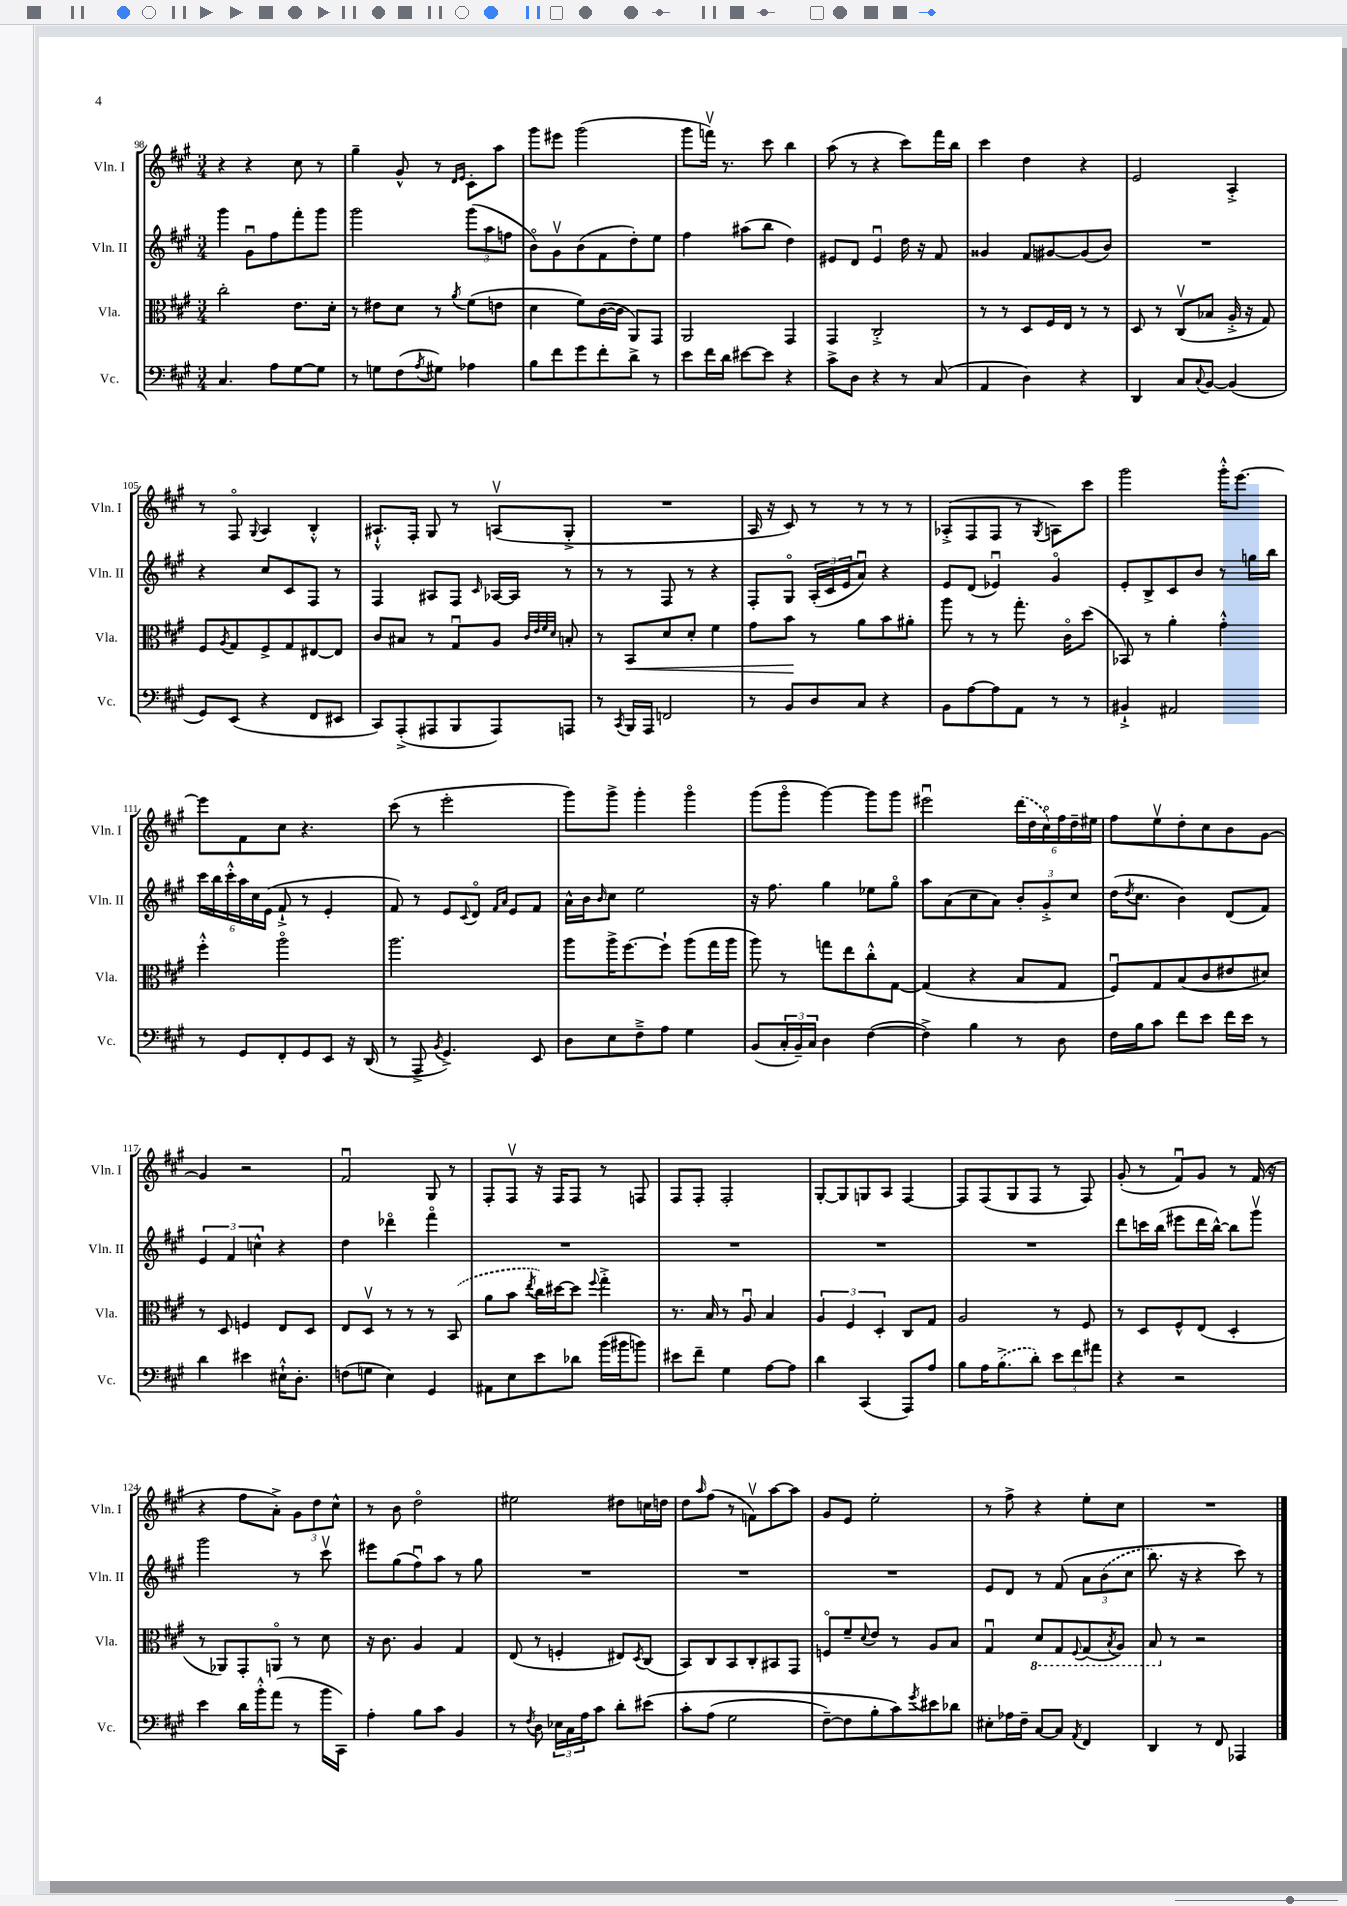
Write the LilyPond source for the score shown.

<<
\new StaffGroup <<
\new Staff = "s0" \with { instrumentName = "Vln. I" shortInstrumentName = "Vln. I" } {
    \clef treble \key a \major \numericTimeSignature \time 3/4
    r4 r4 cis''8 r8 |
    gis''4-- gis'8-^ r8 \grace { d'16 e'16 } cis'8-. a''8 |
    gis'''8 eis'''8 gis'''2( |
    gis'''8 f'''16\upbow) r8. cis'''8 b''4 |
    a''8( r8 r4 cis'''8) fis'''16 b''16 |
    cis'''4 d''4 r4 |
    e'2 a4-.-> |
    r8 fis8\flageolet \appoggiatura { gis8 } a4 b4-.-^ |
    ais8.-!-^ fis16-. gis8 r8 a8\upbow( gis8-.-> |
    R2. |
    a16 r16 cis'8) r8 r8 r8 r8 |
    aes8-.->( fis8 fis8 r8 \acciaccatura { gis8 } a8) cis'''8 |
    gis'''2 gis'''16-.-^ e'''8.~ |
    e'''8 fis'8 cis''8 r4. |
    cis'''8( r8 e'''2-. |
    gis'''8) gis'''8-> gis'''4-. gis'''4\flageolet |
    gis'''8( gis'''8\flageolet gis'''4~) gis'''8 gis'''8 |
    eis'''2\downbow \tuplet 6/4 { \once \slurDashed d'''16( d''16 cis''16\flageolet) fis''16 d''16-- eis''16 } |
    fis''8 e''8\upbow d''8-. cis''8 b'8 gis'8~ |
    gis'4 r2 |
    fis'2\downbow gis8 r8 |
    fis8-. fis8\upbow r16 fis16 fis8 r8 f8 |
    fis8 fis8-. fis2-. |
    gis8~-. gis8 g8 a8 fis4~ |
    fis8 fis8( gis8 fis8 r8 fis8) |
    gis'8-.( r8 fis'8\downbow) gis'8 r8 fis'16( r16 |
    r4 fis''8 a'8-.->) \tuplet 3/2 { gis'8 d''8 cis''8-^ } |
    r8 b'8 d''2\flageolet |
    eis''2 dis''8 c''16 d''16 |
    d''8 \grace { a''16 } fis''8( r8 f'8\upbow) a''8~ a''8 |
    gis'8 e'8 e''2-. |
    r8 fis''8-> r4 e''8-. cis''8 |
    R2. \bar "|." |
}
\new Staff = "s1" \with { instrumentName = "Vln. II" shortInstrumentName = "Vln. II" } {
    \clef treble \key a \major \numericTimeSignature \time 3/4
    gis'''4 gis'8\downbow fis''8 fis'''8-. gis'''8 |
    gis'''2 \tuplet 3/2 { gis'''8( a''8 f''8 } |
    b'8\flageolet) gis'8\upbow b'8( fis'8 d''8-.) e''8 |
    fis''4 ais''8( b''8 d''4) |
    eis'8 d'8 eis'4\downbow d''16 r16 fis'8 |
    gisis'4 fis'8 gis'8~ gis'8( b'8) |
    R2. |
    r4 cis''8 cis'8 fis8 r8 |
    fis4 ais8 fis8 \grace { cis'16 } aes16~ aes16 r8 |
    r8 r8 fis8 r8 r4 |
    fis8-. gis8\flageolet \tuplet 3/2 { a16-.( cis'16 e'16 } a'8\downbow) r4 |
    e'8 d'8( ees'4\downbow) gis'4\flageolet |
    e'8-. b8-> cis'8 b'8 r8 g''16 b''16 |
    \tuplet 6/4 { cis'''16 b''16 cis'''16-.-^ a''16 cis''16 e'16( } fis'8-!-> r8 e'4-. |
    fis'8) r8 e'8 \appoggiatura { cis'8 } d'8\flageolet \grace { fis'16 a'16 } e'8 fis'8 |
    a'16-^ b'16 \grace { b'16 } cis''8 e''2 |
    r16 fis''8. gis''4 ees''8 gis''8\flageolet |
    a''8 a'8( cis''8 a'8) \tuplet 3/2 { b'8-. gis'8-.-> cis''8 } |
    d''16( \acciaccatura { d''8 } cis''8. b'4) d'8( fis'8) |
    \tuplet 3/2 { e'4 fis'4 c''4-^ } r4 |
    d''4 des'''4\flageolet fis'''4\flageolet |
    R2. |
    R2. |
    R2. |
    R2. |
    d'''8 c'''16 b''16( eis'''8 d'''16 b''16~-^) b''8 gis'''8\upbow |
    gis'''2 r8 cis'''8\upbow |
    eis'''8 gis''8( fis''8\downbow) a''8 r8 gis''8 |
    R2. |
    R2. |
    R2. |
    e'8 d'8 r8 fis'8\( \tuplet 3/2 { a'8 \once \slurDashed b'8( cis''8 } |
    b''8.) r16 r4 cis'''8\) r8 \bar "|." |
}
\new Staff = "s2" \with { instrumentName = "Vla." shortInstrumentName = "Vla." } {
    \clef alto \key a \major \numericTimeSignature \time 3/4
    cis''2-. e'8. d'16-. |
    r8 eis'8 d'8 r8 \acciaccatura { a'8 } fis'8( e'8 |
    d'4 fis'8) cis'16~( cis'16 a,8) gis,8 |
    a,2 gis,4 |
    gis,4 cis2-.-> |
    r8 r8 d8 fis16 e16 r8 r8 |
    d8 r8 cis8\upbow( bes8 a16-.-> r16 gis8) |
    fis8 \acciaccatura { a8 } gis8 fis8-> gis8 eis8~ eis8 |
    cis'8 bis8 r8 gis8\downbow a8 \grace { cis'32 e'32 fis'32 d'32 } b8-. |
    r8 b,8\< d'8 d'8-. fis'4 |
    gis'8 b'8\! r8 a'8 b'8 ais'8-. |
    a''8 r8 r8 gis''8.-. cis'16\flageolet d''8( |
    bes,8) r8 a'4-. gis'4-.-^ |
    fis''4-.-^ a''2\flageolet |
    a''2. |
    a''8 a''16-> fis''8.~ fis''8-! a''8( gis''16 a''16 |
    a''8) r8 g''8 e''8 cis''8-.-^ gis8~ |
    gis4( r4 b8 gis8 |
    fis8\downbow) gis8 b8( cis'8 eis'8 dis'8) |
    r8 d8 f4 e8 d8 |
    e8 d8\upbow r8 r8 r8 \once \slurDashed b,8( |
    a'8 b'8 \acciaccatura { e''8 } cis''16) dis''16~ dis''8 \appoggiatura { fis''8 } gis''4-.-> |
    r8. b16 r8 a8\downbow b4 |
    \tuplet 3/2 { a4 fis4 d4-. } cis8 gis8 |
    a2 r8 fis8 |
    r8 d8 fis8-^ e8( d4-. |
    r8 aes,8) gis,8-. a,8\flageolet r8 d'8 |
    r16 cis'8. a4 gis4 |
    e8( r8 f4-. eis8) \acciaccatura { d8 } cis8( |
    b,8) cis8 b,8 cis8-. bis,8 gis,8 |
    f8\flageolet fis'8-- \appoggiatura { d'8 } e'8 r8 a8 b8 |
    gis4\downbow \ottava #-1 d8 gis,8 \appoggiatura { fis,8 } gis,8( \acciaccatura { b,8 } a,8) |
    b,8 \ottava #0 r8 r2 \bar "|." |
}
\new Staff = "s3" \with { instrumentName = "Vc." shortInstrumentName = "Vc." } {
    \clef bass \key a \major \numericTimeSignature \time 3/4
    cis4. a8 gis8~ gis8 |
    r8 g8 fis8( \acciaccatura { a8 } gis8) aes4 |
    b8 fis'8 gis'8 fis'8-. d'8-> r8 |
    e'8 fis'16 d'16 eis'8~ eis'8 r4 |
    cis'8-> d8 r4 r8 cis8( |
    a,4 d4) r4 |
    d,4 cis8 \appoggiatura { cis8 } b,8~ b,4( |
    gis,8) e,8( r4 fis,8 eis,8 |
    cis,8) a,,8-.->( ais,,8 b,,8 ais,,8) a,,8 |
    r8 \acciaccatura { cis,8 } b,,16 a,,16 f,2 |
    r8 b,8 d8 cis8 r4 |
    b,8 a8~ a8 a,8 r8 r8 |
    bis,4-!-> ais,2 |
    r8 gis,8 fis,8-. gis,8 e,8 r16 d,16( |
    r8 a,,8-> \acciaccatura { b,8 } gis,4.->) e,8 |
    d8 e8 fis8---> a8 gis4 |
    b,8( \tuplet 3/2 { cis16-. b,16--) cis16 } d4 fis4~( |
    fis4->) b4 r8 d8 |
    fis16 b16 cis'8 fis'8 e'8 fis'16 e'16 r8 |
    d'4 eis'4 eis16-!-^ d8.-. |
    f8( g8 e4) gis,4 |
    ais,8 e8 e'8 des'8 b'16( bis'16 b'8) |
    eis'8 fis'8-- gis4 a8~ a8 |
    d'4 cis,4( a,,8) a8 |
    b8 a16 \once \slurDashed b8.->( d'8-.) \tuplet 3/2 { e'8 fis'8 ais'8 } |
    r4 r2 |
    e'4 d'16 b'16-.-^ a'8( r8 b'16 cis,16) |
    a4-. b8 cis'8 b,4 |
    r8 \acciaccatura { fis8 } d8 \tuplet 3/2 { ees16 cis16 a16 } cis'8 d'8-. eis'8\( |
    cis'8-. a8( gis2 |
    fis8~--) fis8 b8-. cis'8\) \acciaccatura { gis'8 } eis'8 des'8 |
    eis8-. aes16 fis16-- cis8~ cis8 \acciaccatura { a,8 } fis,4 |
    d,4 r8 fis,8 aes,,4 \bar "|." |
}
>>
>>
